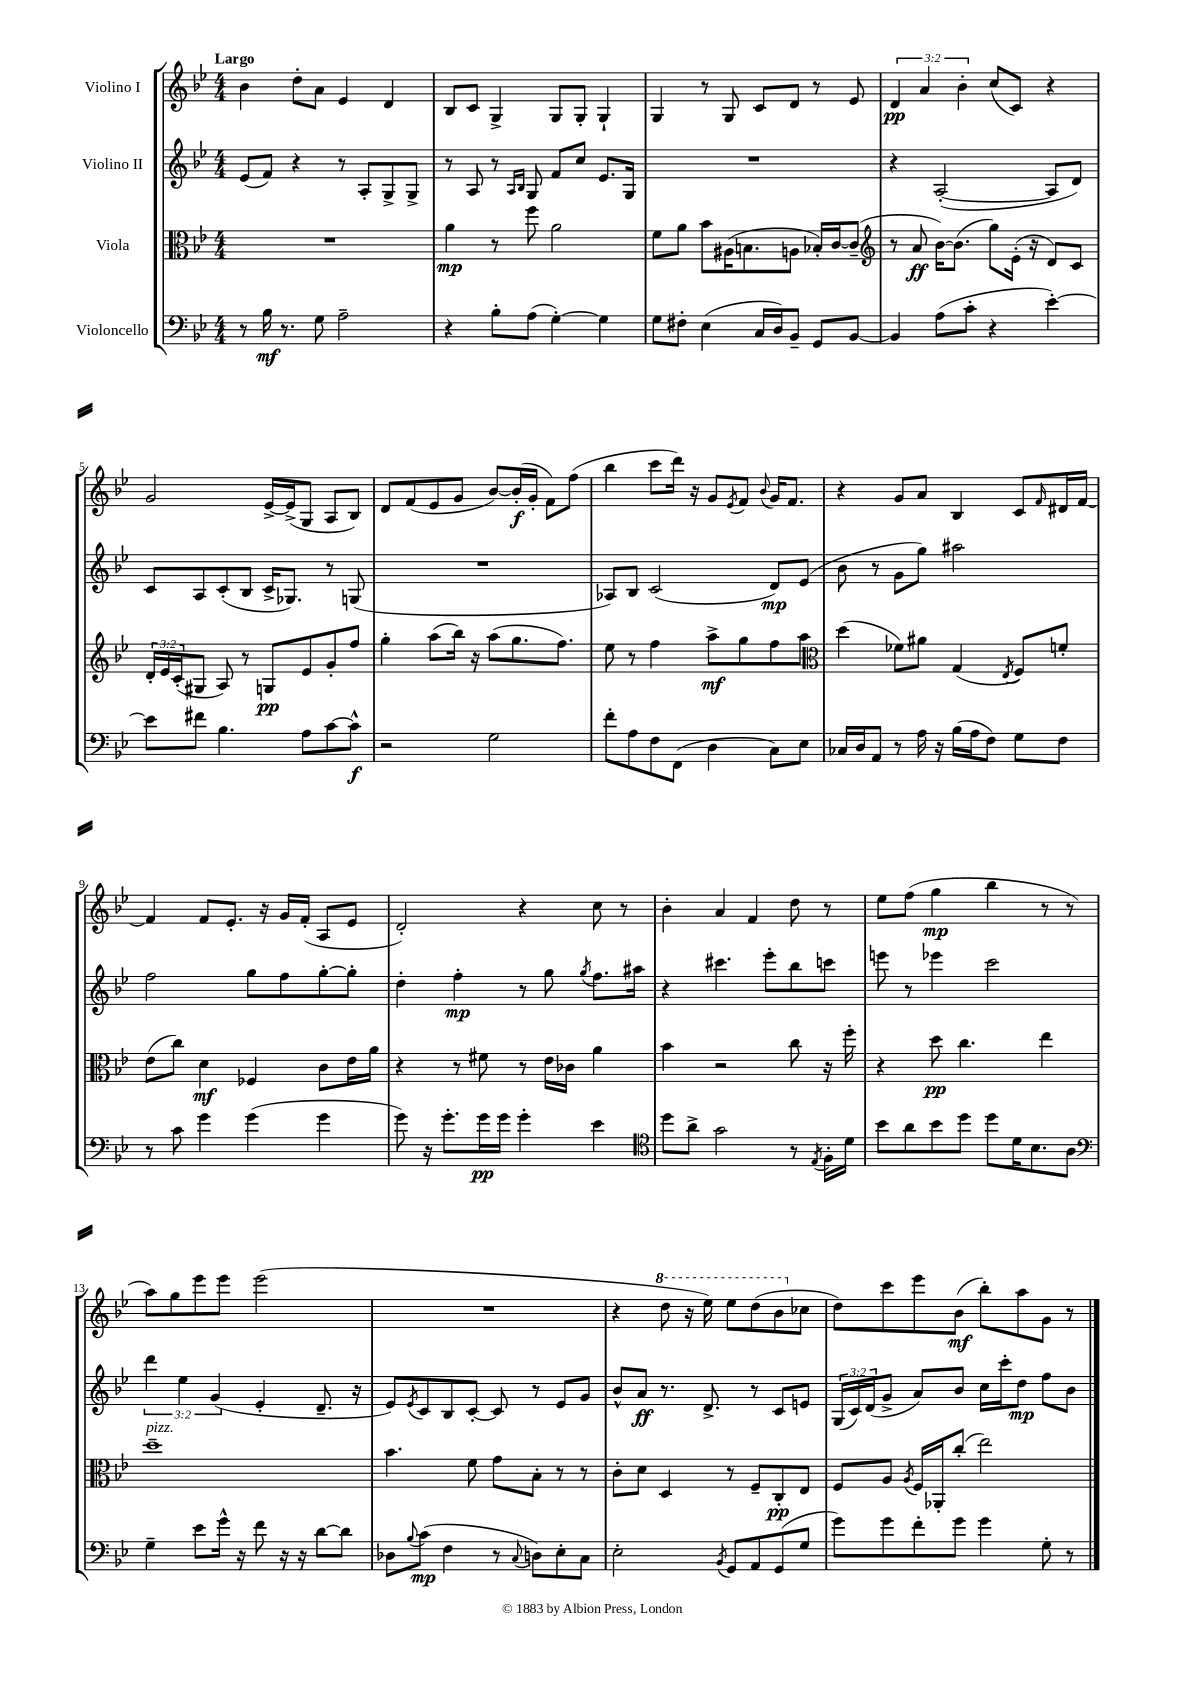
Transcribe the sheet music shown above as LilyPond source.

<<
\new StaffGroup <<
\new Staff = "s0" \with { instrumentName = "Violino I" } {
    \clef treble \key bes \major \numericTimeSignature \time 4/4 \override Staff.TupletNumber.text = #tuplet-number::calc-fraction-text \tempo "Largo"
    bes'4 d''8-. a'8 ees'4 d'4 |
    bes8 c'8 g4-> g8 g8-. g4-! |
    g4 r8 g8 c'8 d'8 r8 ees'8 |
    \tuplet 3/2 { d'4\pp a'4 bes'4-. } c''8( c'8) r4 |
    g'2 ees'16~-> ees'16->( g8 a8 bes8) |
    d'8 f'8( ees'8 g'8 bes'8~) bes'16-.\f( g'16-. f'8) f''8( |
    bes''4 c'''8 d'''16) r16 g'8 \acciaccatura { ees'8 } f'8 \appoggiatura { bes'8 } g'16 f'8. |
    r4 g'8 a'8 bes4 c'8 \grace { f'16 } dis'16 f'16~ |
    f'4 f'8 ees'8.-. r16 g'16 f'16-.( a8 ees'8 |
    d'2-.) r4 c''8 r8 |
    bes'4-. a'4 f'4 d''8 r8 |
    ees''8 f''8( g''4\mp bes''4 r8 r8 |
    a''8) g''8 ees'''8 ees'''8 ees'''2( |
    R1 |
    r4 \ottava #1 d'''8 r16 ees'''16) ees'''8 d'''8( bes''8 \ottava #0 ces''8 |
    d''8) c'''8 ees'''8 bes'8\mf( bes''8-.) a''8 g'8 r8 \bar "|." |
}
\new Staff = "s1" \with { instrumentName = "Violino II" } {
    \clef treble \key bes \major \numericTimeSignature \time 4/4 \override Staff.TupletNumber.text = #tuplet-number::calc-fraction-text
    ees'8( f'8) r4 r8 a8-. g8-> g8-> |
    r8 a8 r8 \grace { a16 bes16 } g8 f'8 c''8 ees'8. g16 |
    R1 |
    r4 a2~-.( a8 d'8) |
    c'8 a8 c'8-.( bes8 c'16-> ges8.) r8 g8( |
    R1 |
    aes8) bes8 c'2( d'8\mp) ees'8( |
    bes'8 r8 g'8 g''8) ais''2 |
    f''2 g''8 f''8 g''8~-. g''8-. |
    d''4-. f''4-.\mp r8 g''8 \acciaccatura { g''8 } f''8. ais''16 |
    r4 cis'''4. ees'''8-. bes''8 c'''8 |
    e'''8 r8 ees'''4 c'''2 |
    \tuplet 3/2 { d'''4 ees''4 g'4( } ees'4-. d'8.-- r16 |
    ees'8) \acciaccatura { ees'8 } c'8 bes8 c'8~-. c'8 r8 ees'8 g'8 |
    bes'8-^ a'8\ff r8. d'8.-> r8 c'8 e'8 |
    \tuplet 3/2 { g16( c'16) d'16( } g'8-> a'8) bes'8 c''16 c'''16-. d''8\mp f''8 bes'8 \bar "|." |
}
\new Staff = "s2" \with { instrumentName = "Viola" } {
    \clef alto \key bes \major \numericTimeSignature \time 4/4 \override Staff.TupletNumber.text = #tuplet-number::calc-fraction-text
    R1 |
    a'4\mp r8 f''8 a'2 |
    f'8 a'8 bes'8 ais16( b8. a8 bes16-.) c'16~ c'8--( |
    \clef treble r8 a'8\ff bes'16~) bes'8.( g''8) ees'16-.( r16 d'8) c'8 |
    \tuplet 3/2 { d'16-. ees'16 c'16-.( } gis8 a8) r8 g8\pp ees'8 g'8-. f''8 |
    g''4-. a''8( bes''16) r16 a''8( g''8. f''8.) |
    ees''8 r8 f''4 a''8->\mf g''8 f''8 a''8 |
    \clef alto d''4( fes'8) ais'8 g4( \acciaccatura { ees8 } f8) f'8-. |
    ees'8( c''8) d'4\mf fes4 c'8 ees'16 a'16 |
    r4 r8 fis'8 r8 ees'16 ces'16 a'4 |
    bes'4 r2 c''8 r16 f''16-. |
    r4 d''8\pp c''4. ees''4 |
    d''1--^\markup { \italic "pizz." } |
    bes'4. f'8 g'8 bes8-. r8 r8 |
    c'8-. d'8 d4 r8 f8-- c8-.\pp ees8 |
    f8 a8 \acciaccatura { a8 } f16 aes,16-. c''8-.( ees''2) \bar "|." |
}
\new Staff = "s3" \with { instrumentName = "Violoncello" } {
    \clef bass \key bes \major \numericTimeSignature \time 4/4
    r8 bes16\mf r8. g8 a2-- |
    r4 bes8-. a8( g4~-.) g4 |
    g8 fis8-. ees4( c16 d16) bes,8-- g,8 bes,8~ |
    bes,4 a8( c'8-. r4 ees'4~-.) |
    ees'8 fis'8 bes4. a8 c'8~ c'8-^\f |
    r2 g2 |
    f'8-. a8 f8 f,8( d4 c8) ees8 |
    ces16 d16 a,8 r8 a16 r16 bes16( a16 f8) g8 f8 |
    r8 c'8 g'4 g'4( g'4 |
    g'8) r16 g'8.-. g'16\pp g'16 g'4-. ees'4 |
    \clef tenor d''8 a'8-> g'2 r8 \acciaccatura { ees8 } f16-. d'16 |
    bes'8 a'8 bes'8 d''8 d''8 d'16 bes8. a8 |
    \clef bass g4-- ees'8 g'16-^ r16 f'8 r16 r16 d'8~ d'8 |
    des8 \appoggiatura { bes8 } c'8\mp( f4 r8 \appoggiatura { c8 } d8) ees8-. c8 |
    ees2-. \acciaccatura { bes,8 } g,8 a,8 g,8( g8 |
    g'8) g'8 f'8-. g'8 g'4 g8-. r8 \bar "|." |
}
>>
>>
